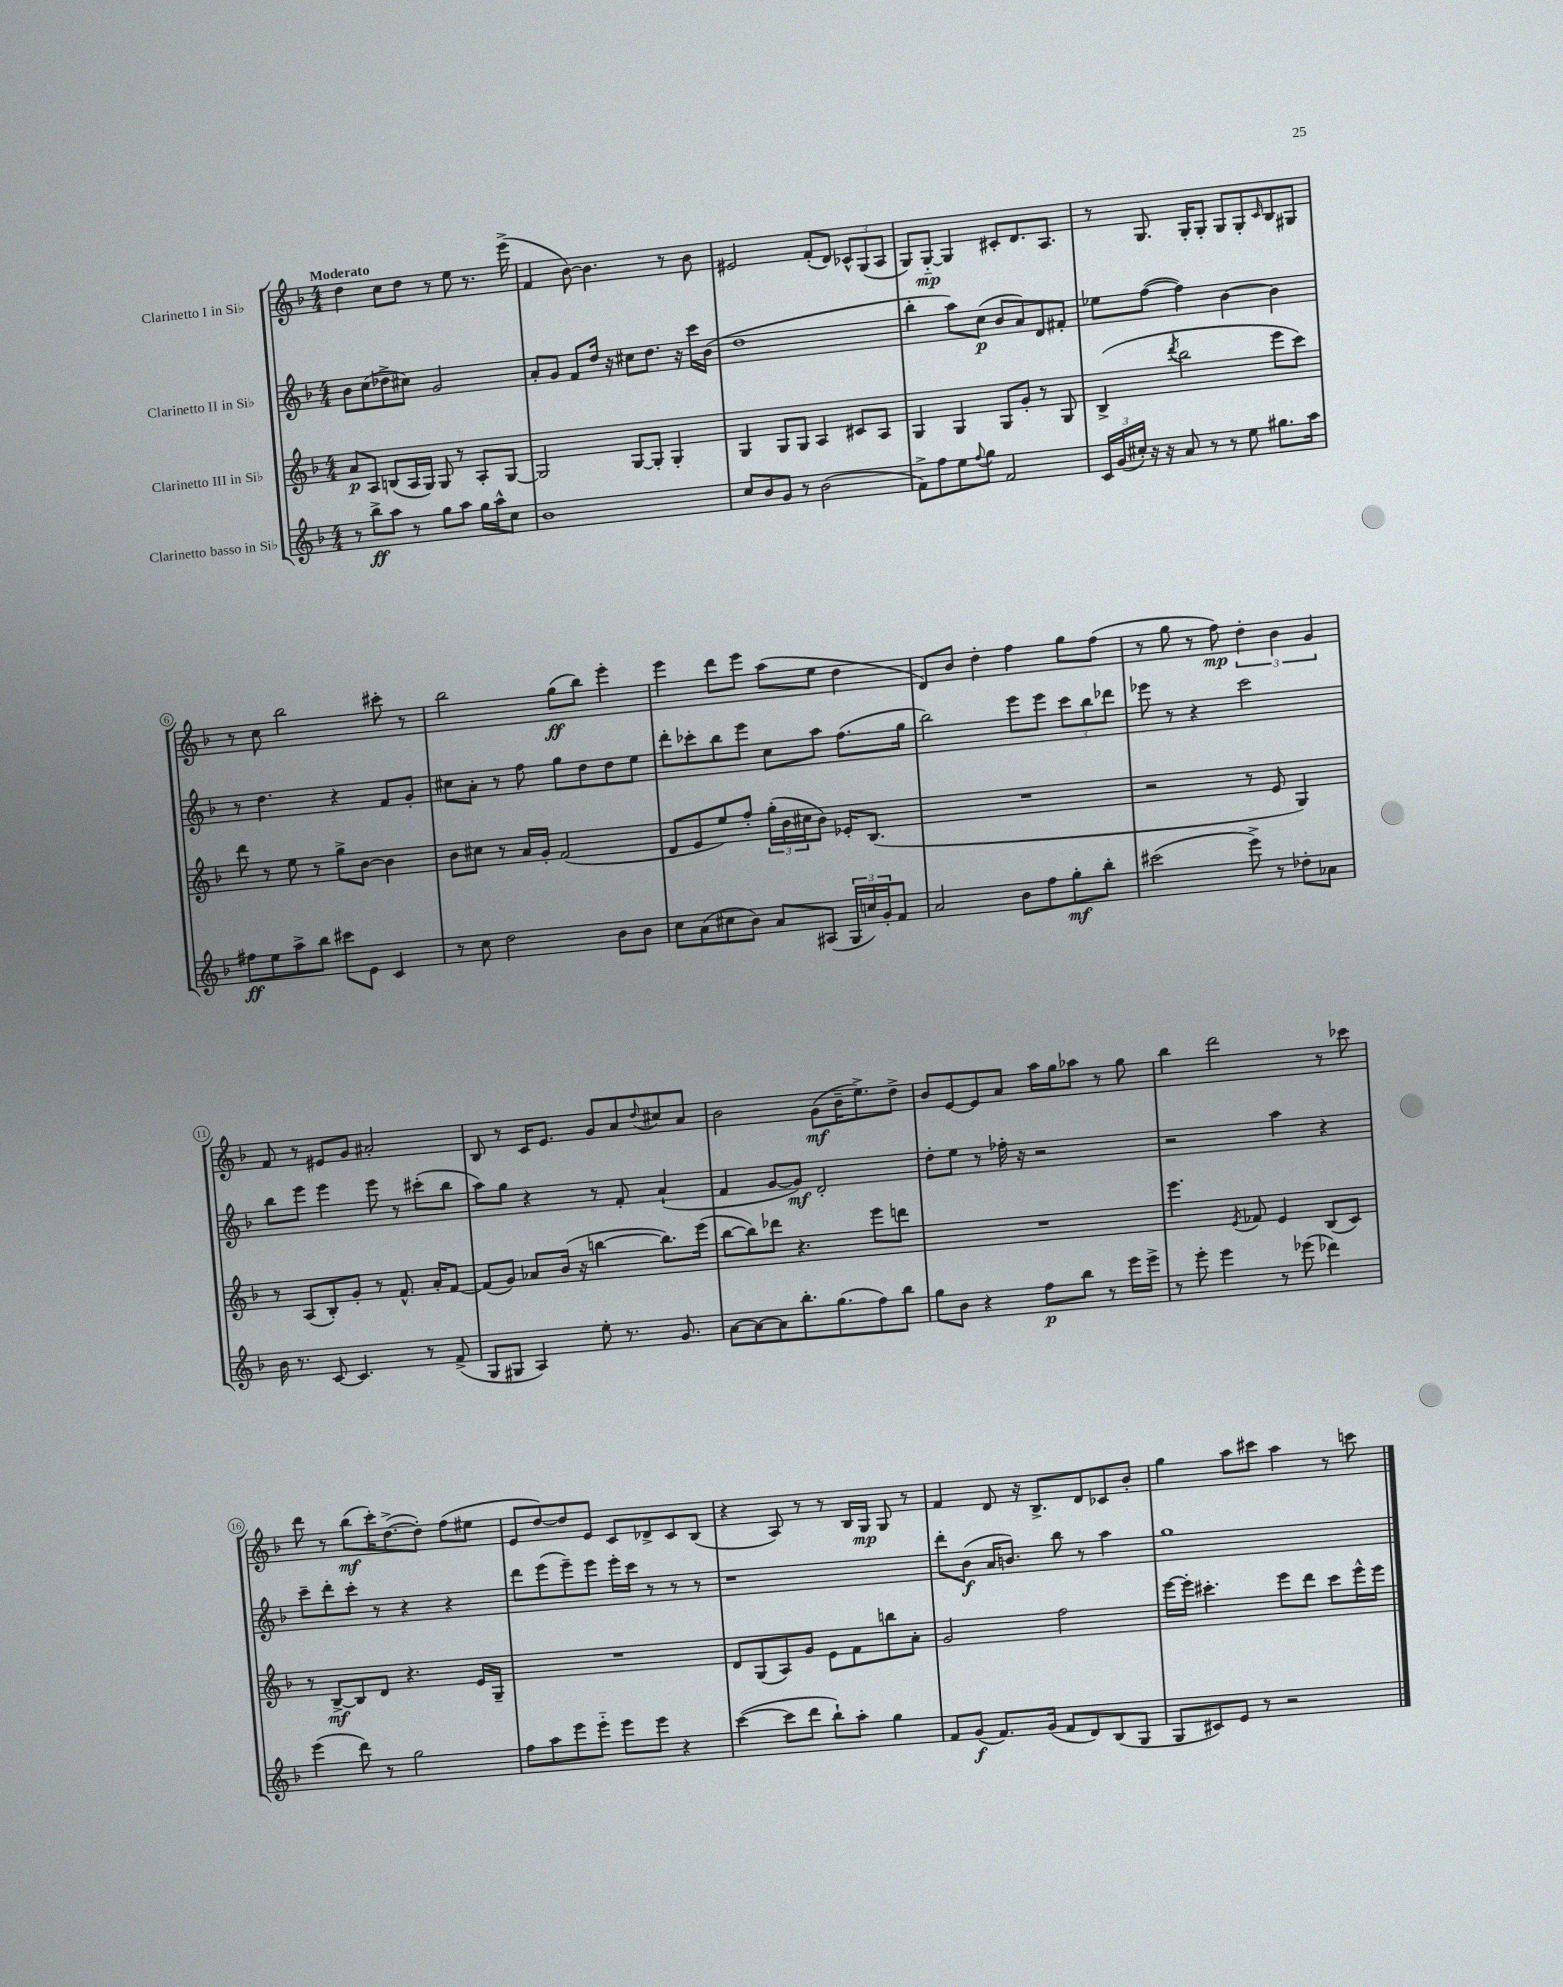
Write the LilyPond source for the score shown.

<<
\new StaffGroup <<
\new Staff = "s0" \with { instrumentName = "Clarinetto I in Sib" } {
    \clef treble \key f \major \numericTimeSignature \time 4/4 \tempo "Moderato"
    d''4 c''8 d''8 r8 e''8 r8. e'''16->( |
    f'4 bes'8~) bes'4. r8 bes'8 |
    eis'2 f'8-.( d'8) \tuplet 3/2 { ces'8-^ g8( a8 } |
    g8) g8~-_\mp g4 cis'8-. d'8. a8. |
    r8 g8. g16-. g8-. g8 g8-. \grace { c'16 } bes8 gis8 |
    r8 c''8 bes''2 cis'''8-. r8 |
    bes''2 g''8\ff( bes''8) e'''4-. |
    e'''4 d'''8 e'''8 a''8( e''8 d''4 |
    d'8) bes'8 d''4-. f''4 g''8 f''8( |
    r8 g''8 r8 f''8\mp) \tuplet 3/2 { d''4-. bes'4 g'4 } |
    f'8 r8 eis'8 g'8 ais'2-. |
    bes8 r8 c'16 e'8. g'8 a'8 \appoggiatura { d''8 } cis''8 a'8 |
    bes'2 g'8\mf( bes'16-- e''8.->) d''8-> |
    bes'8 e'8~ e'8 a'8 a''16 g''16 aes''8 r8 g''8 |
    bes''4 d'''2 r8 ces'''8 |
    d'''8 r8 bes''8\mf( c'''16-.) d''8.~->( d''8-.) f''8( eis''8 |
    e'8 d''8~) d''8 e'8 c'8 des'8-> c'8 bes8( |
    r4 a8) r8 r8 bes16 g16\mp g8 r8 |
    f'4 d'8 r16 bes8.-> d'8 ces'8 bes'8-. |
    g''4 a''8 cis'''8 a''4 r8 c'''8 \bar "|." |
}
\new Staff = "s1" \with { instrumentName = "Clarinetto II in Sib" } {
    \clef treble \key f \major \numericTimeSignature \time 4/4
    bes'8 c''8( des''8-> cis''8) g'2 |
    a'8-. g'8 f'8 d''16 r16 cis''8 d''8. r16 c'''16 bes'16( |
    d''1 |
    bes''4-. a''8) c''8\p( bes'8 a'8) d'8 fis'8-. |
    ees''8 f''8~( f''4) bes'4~ bes'4 |
    r8 d''4. r4 f'8 g'8-. |
    cis''8 a'8-. r8 f''8 g''8 d''8 d''8 e''8 |
    d'''8-. ces'''8-. bes''8 e'''8 c''8 a''8 f''8.( g''16 |
    bes''2) e'''8 e'''8 \tuplet 3/2 { c'''8 bes''8 des'''8 } |
    ees'''8 r8 r4 c'''2 |
    bes''8 e'''8 e'''4 e'''8 r8 cis'''8-.( bes''8 |
    a''8) g''8 r4 r8 f'8-. a'4-!( |
    f'4 g'8~ g'8\mf) d'2-. |
    d''8-. e''8 r8 fes''16-. r16 r2 |
    r2 a''4 r4 |
    c'''8-- d'''8-. c'''8-. r8 r4 r4 |
    d'''8 e'''8( e'''8--) e'''8 e'''16-. c'''16 r8 r8 r8 |
    r1 |
    d'''8-. bes'8\f( a'16 b'8.) bes''8 r8 a''4 |
    g''1 \bar "|." |
}
\new Staff = "s2" \with { instrumentName = "Clarinetto III in Sib" } {
    \clef treble \key f \major \numericTimeSignature \time 4/4
    a'8\p a8 b8( a16 g16) g8 r8 a8-. g8~ |
    g2 g8~ g8-. g4-. |
    g4 g8 g8 a4 cis'8 a8 |
    g4 g4 g8 g'8-. r8 g8 |
    bes4->( \acciaccatura { d'''8 } bes''2 e'''8 c'''8) |
    d'''8 r8 e''8 r8 g''8-> bes'8~ bes'4 |
    bes'8 cis''8 r8 a'16 g'16-. f'2( |
    d'8 e'8 e''8) f''8-. \tuplet 3/2 { g''16-.( bes'16 cis''16 } bes'8) ees'16-. bes8.( |
    R1 |
    r2 r8 e'8 g4) |
    r8 a8( bes8-.) g'8-. r8 f'8.-^ a'16-. f'8~ |
    f'8( g'8) aes'8 bes'16( r16 b''4~ b''8.) e'''16( |
    bes''8~ bes''8) des'''8 r4. e'''8 d'''8 |
    R1 |
    e'''4. \acciaccatura { e'8 } fes'8 e'4 bes8( c'8) |
    r8 bes8~->\mf bes8 d'8 r4. e'16 g16-- |
    R1 |
    d'8 g8( a8) g'8 e'8 f'8 b''8 a'8-. |
    g'2 f''2 |
    e'''16~ e'''16-. cis'''4.-. e'''8 d'''8 cis'''8 e'''16-^ e'''16 \bar "|." |
}
\new Staff = "s3" \with { instrumentName = "Clarinetto basso in Sib" } {
    \clef treble \key f \major \numericTimeSignature \time 4/4
    r8 bes''8->\ff a''8 r8 g''8 a''8 g''16 a''16-^ c''8 |
    bes'1 |
    c''8 bes'8 g'8 r8 bes'2( |
    f'8->) f''8 e''8 \appoggiatura { f''8 } g''8 f'2 |
    \tuplet 3/2 { c'16 g'16( cis''16-.) } r16 r16 a'8 r8 r8 e''8 gis''8. a''16 |
    fis''8\ff e''8 a''8-> bes''8 cis'''8 e'8 c'4 |
    r8 c''8 d''2 bes'8 bes'8 |
    c''8 a'8( cis''8 bes'8) a'8 ais8( \tuplet 3/2 { g16 c''16) g'16-. } f'8 |
    a'2 bes'8 f''8 g''8-.\mf bes''8-. |
    cis'''2( e'''8->) r8 des''8-. aes'8 |
    bes'16 r8. c'8~ c'4. r8 f'8->( |
    g8 gis8 a4) e''8-. r8. g'8. |
    a'8~ a'8~ a'8 bes''8.-. g''8.( f''8) bes''8 |
    g''8 bes'8 r4 f''8\p bes''8 r8 e'''16 e'''16-> |
    r8 e'''8-. e'''4 r8 ees'''8( des'''4) |
    e'''4( d'''8) r8 g''2 |
    f''8 a''8 e'''8 e'''8-_ e'''8 e'''8 r4 |
    c'''4~( c'''8 d'''8 bes''8-!) a''8-. g''4 |
    f'8 g'8\f( f'8.) g'16( f'8 d'8) bes8( g8 |
    g8 cis'8) e'8 r8 r2 \bar "|." |
}
>>
>>
\layout { \context { \Score \override BarNumber.stencil = #(make-stencil-circler 0.1 0.3 ly:text-interface::print) } }
